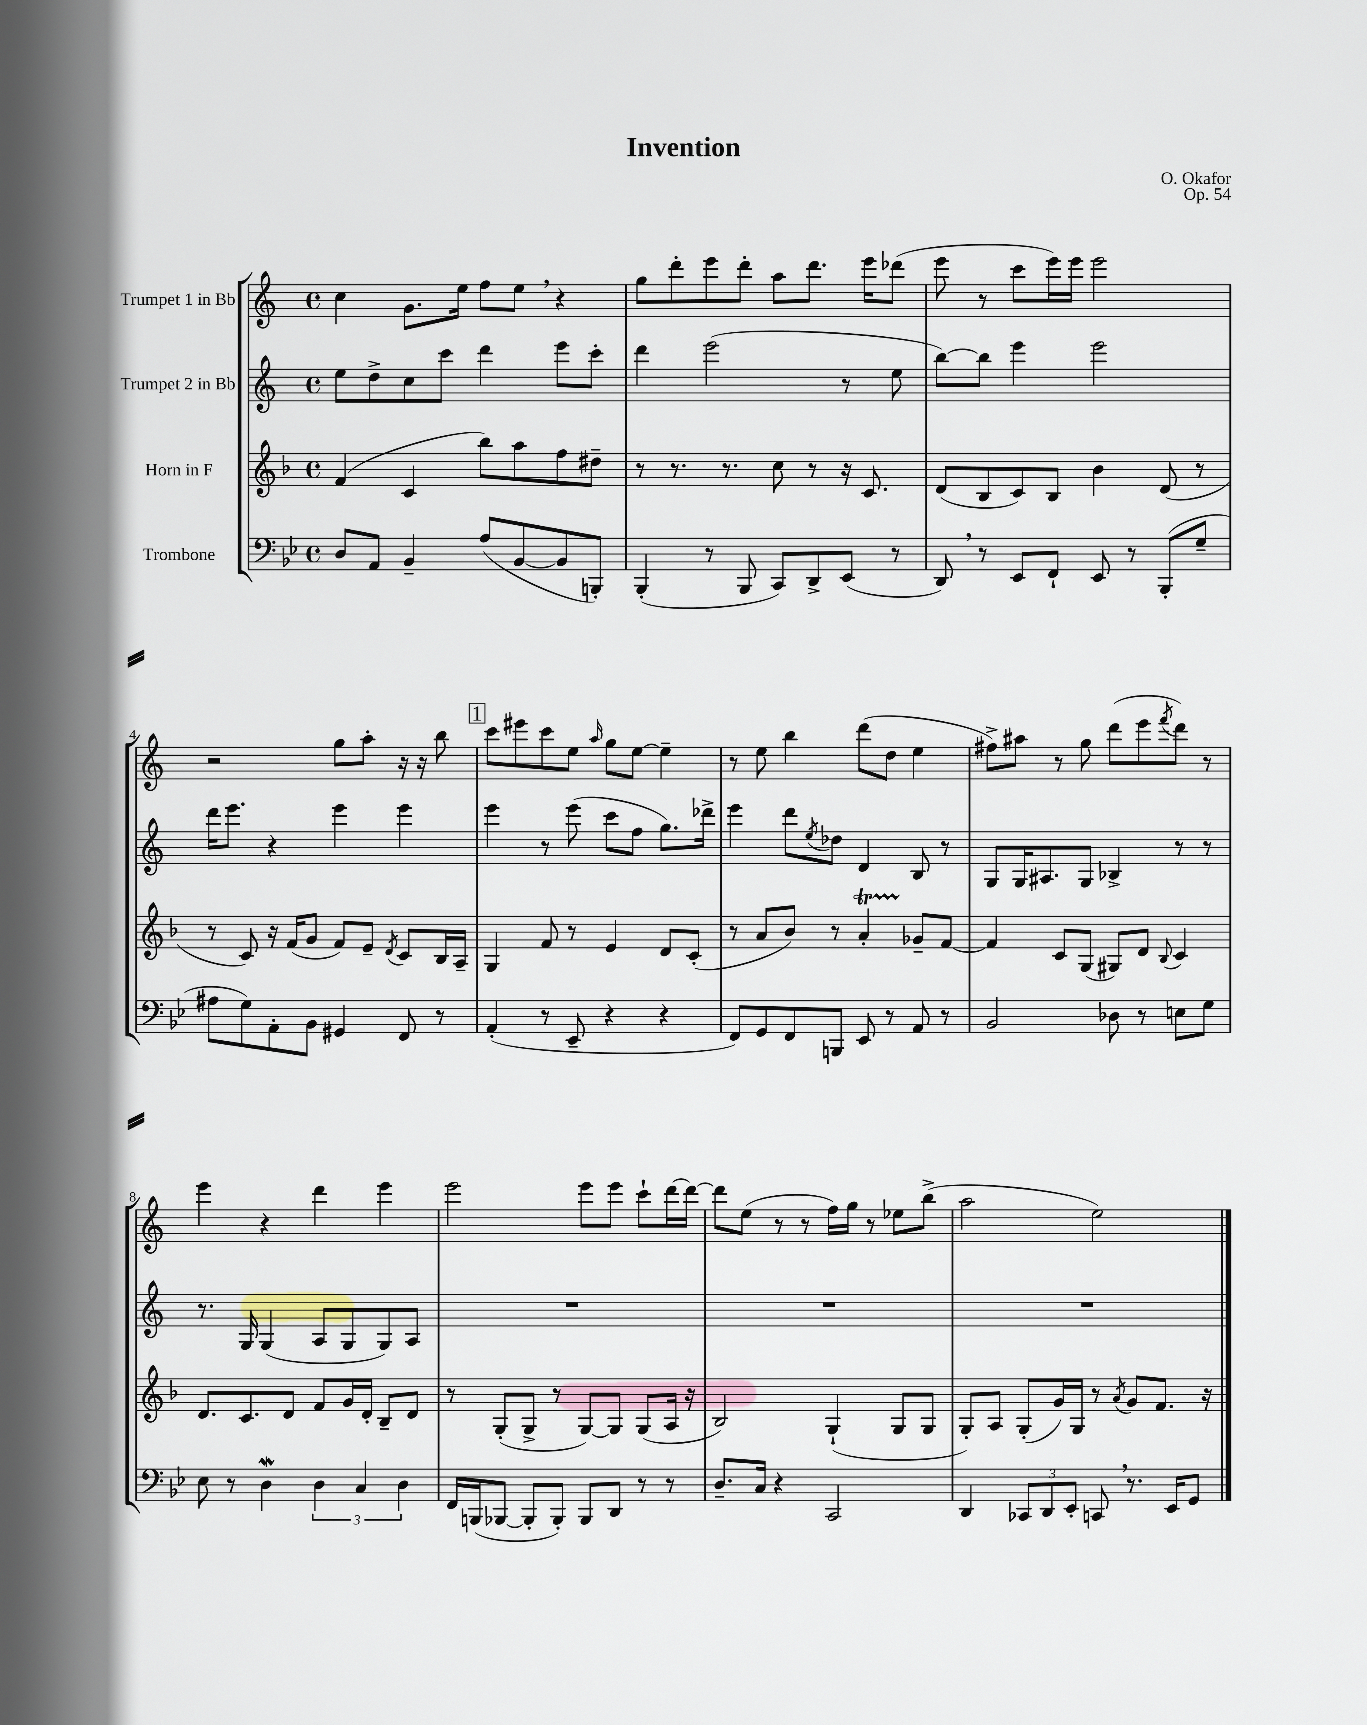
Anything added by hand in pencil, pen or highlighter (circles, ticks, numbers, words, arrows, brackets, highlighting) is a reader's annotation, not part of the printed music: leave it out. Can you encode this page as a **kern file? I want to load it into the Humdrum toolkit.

**kern	**kern	**kern	**kern
*staff4	*staff3	*staff2	*staff1
*clefF4	*clefG2	*clefG2	*clefG2
*k[b-e-]	*k[b-]	*k[]	*k[]
*M4/4	*M4/4	*M4/4	*M4/4
*met(c)	*met(c)	*met(c)	*met(c)
8D	(4f	8ee	4cc
8AA	.	8dd^	.
4BB-~	4c	8cc	8.g
.	.	8ccc	.
.	.	.	16ee
(8A	8bb-)	4ddd	8ff
[8BB-	8aa	.	8ee
8BB-]	8ff	8eee	4r
8BBB')	8dd#~	8ccc'	.
=	=	=	=
(4BBB-'	8r	4ddd	8gg
.	8.r	.	8ddd'
8r	.	(2eee	8eee
.	8.r	.	.
8BBB-	.	.	8ddd'
8CC)	8cc	.	8aa
8DD^	8r	.	8.ddd
(8EE-	16r	8r	.
.	8.c	.	16eee
8r	.	8ee	(8ddd-
=	=	=	=
8DD)	(8d	[8bb)	8eee
8r	8B-	8bb]	8r
8EE-	8c)	4eee	8ccc
8FF`	8B-	.	16eee)
.	.	.	16eee
8EE-	4b-	2eee	2eee
8r	.	.	.
(8BBB-'	(8d	.	.
8G~	8r	.	.
=	=	=	=
8A#	8r	16ddd	2r
.	.	8.eee	.
8G)	8c)	.	.
8AA'	16r	4r	.
.	(16f	.	.
8BB-	8g	.	.
4GG#	8f)	4eee	8gg
.	8e~	.	8aa'
.	8qd	.	.
8FF	8c	4eee	16r
.	.	.	16r
8r	16B-	.	8bb
.	16A~	.	.
=	=	=	=
(4AA'	4G	4eee	8ccc
.	.	.	8eee#
8r	8f	8r	8ccc
8EE-~	8r	(8eee	8ee
.	.	.	16qqaa
4r	4e	8ccc	8gg
.	.	8ff	[8ee
4r	8d	8.gg)	4ee~]
.	(8c'	.	.
.	.	16ddd-^	.
=	=	=	=
8FF)	8r	4eee	8r
8GG	8a	.	8ee
8FF	8b-)	8ddd	4bb
.	.	8qee	.
8BBB	8r	8dd-	.
8EE-	4a'	4d	(8ddd
8r	.	.	8dd
8AA	8g-~	8B	4ee
8r	[8f	8r	.
=	=	=	=
2BB-	4f]	8G	8ff#^)
.	.	16G	8aa#
.	.	8.A#	.
.	8c	.	8r
.	(8G	8G	8gg
8D-	8G#)	4B-^	(8ddd
8r	8d	.	8eee
.	8qqB-	.	8qfff
8E	4c	8r	8ddd)
8G	.	8r	8r
=	=	=	=
8E-	8.d	8.r	4eee
8r	.	.	.
.	8.c	16G	.
4D	.	(4G	4r
.	8d	.	.
6D	8f	8A	4ddd
.	16g	8G	.
6C	.	.	.
.	16d'	.	.
.	8B-~	8G)	4eee
6D	.	.	.
.	8d	8A	.
=	=	=	=
16FF	8r	1r	2eee
(16BBB	.	.	.
[8BBB-	(8G'	.	.
8BBB-']	8G^	.	.
8BBB-')	8r	.	.
8BBB-	[8G)	.	8eee
8DD	8G]	.	8eee
8r	(8G	.	8ccc`
8r	16A	.	[16ddd
.	16r	.	16ddd_
=	=	=	=
8.D~	2B-)	1r	8ddd]
.	.	.	(8ee
16C	.	.	.
4r	.	.	8r
.	.	.	8r
2CC	(4G`	.	16ff)
.	.	.	16gg
.	.	.	8r
.	8G	.	8ee-
.	8G	.	(8bb^
=	=	=	=
4DD	8G')	1r	2aa
.	8A	.	.
12CC-	(8G'	.	.
12DD	.	.	.
.	16g)	.	.
12EE-'	.	.	.
.	16G	.	.
8CC	8r	.	2ee)
.	8qa	.	.
8.r	8g	.	.
.	8.f	.	.
16EE-	.	.	.
8GG	.	.	.
.	16r	.	.
==	==	==	==
*-	*-	*-	*-
